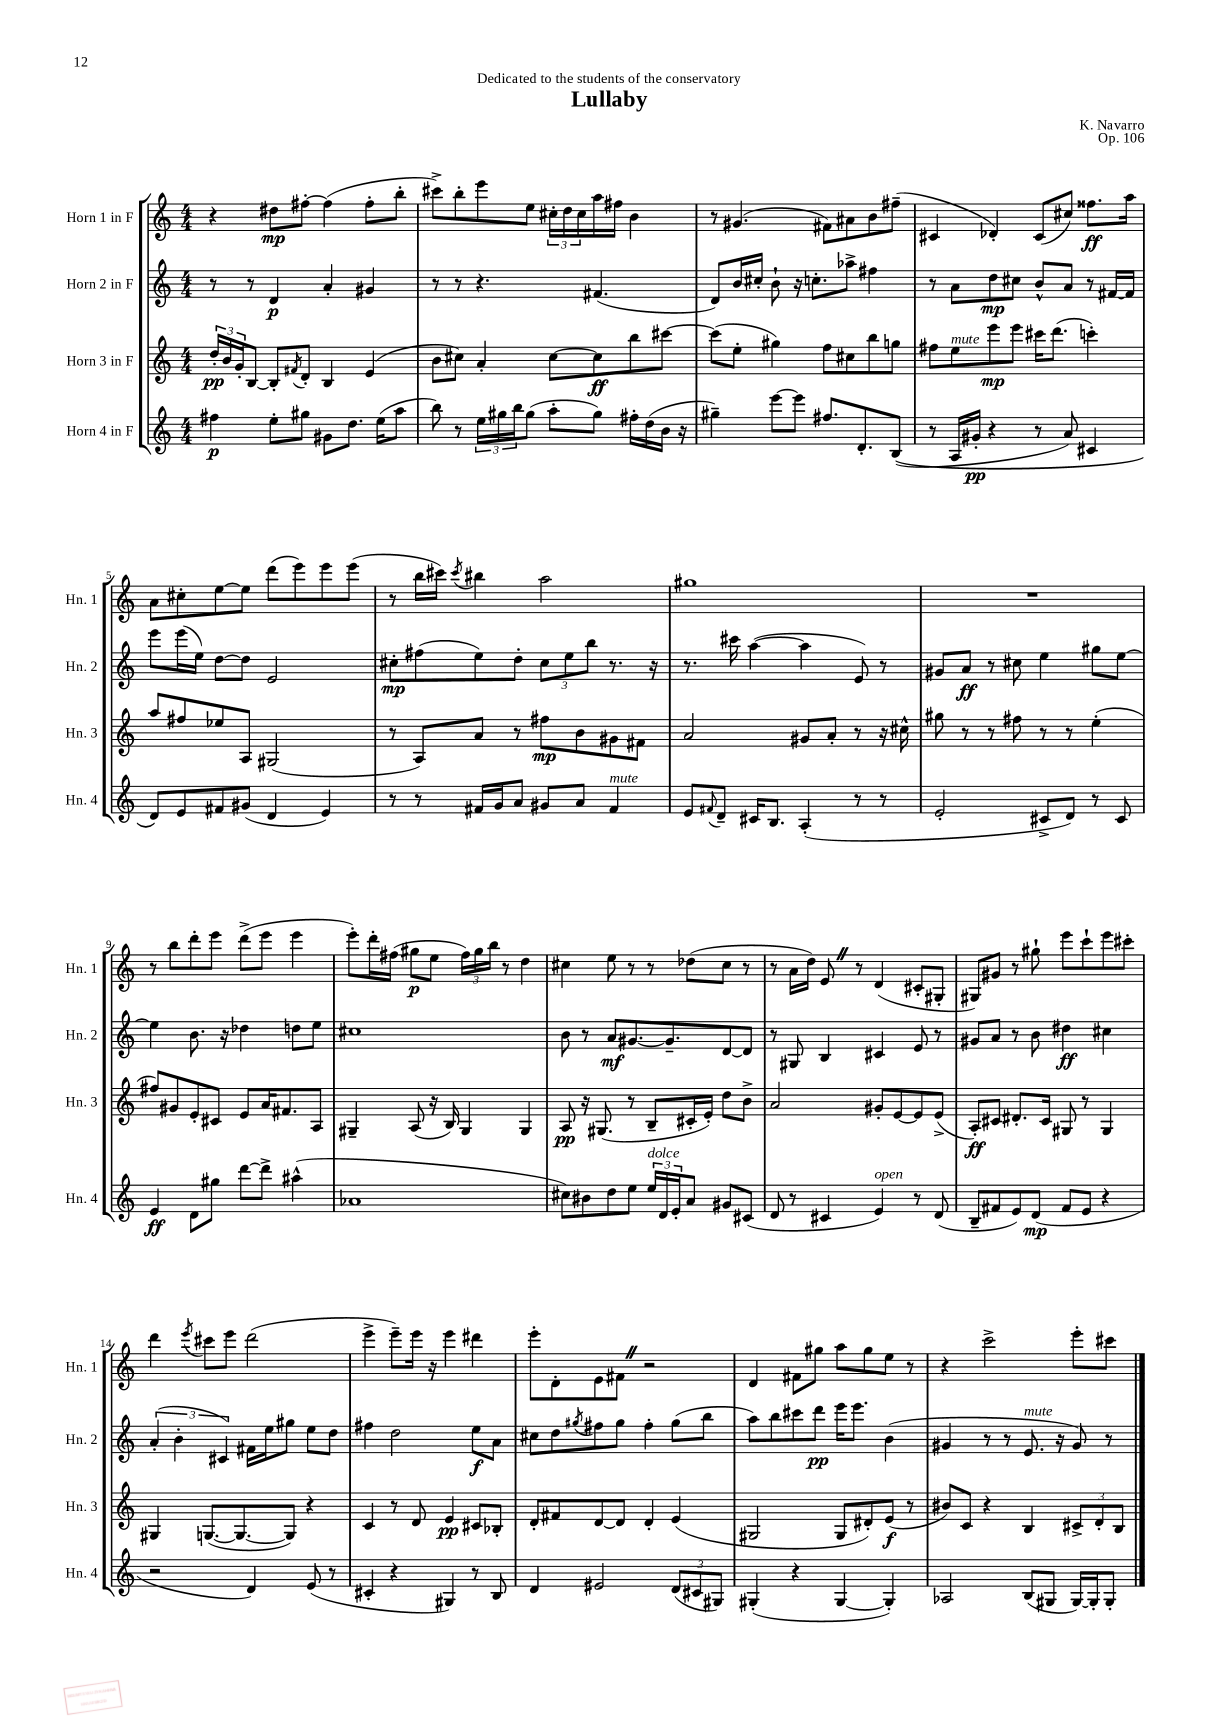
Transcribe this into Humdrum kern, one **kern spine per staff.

**kern	**dynam	**kern	**dynam	**kern	**dynam	**kern	**dynam
*part4	*part4	*part3	*part3	*part2	*part2	*part1	*part1
*staff4	*staff4	*staff3	*staff3	*staff2	*staff2	*staff1	*staff1
*I"Horn 4 in F	*	*I"Horn 3 in F	*	*I"Horn 2 in F	*	*I"Horn 1 in F	*
*I'Hn. 4	*	*I'Hn. 3	*	*I'Hn. 2	*	*I'Hn. 1	*
*clefG2	*	*clefG2	*	*clefG2	*	*clefG2	*
*k[]	*	*k[]	*	*k[]	*	*k[]	*
*M4/4	*	*M4/4	*	*M4/4	*	*M4/4	*
=1	=1	=1	=1	=1	=1	=1	=1
4ff#X\	p	24dd'/LL	pp	8r	.	4r	.
.	.	24b/	.	.	.	.	.
.	.	24g'/J	.	.	.	.	.
.	.	[8B/J	.	8r	.	.	.
8ee'\L	.	8B'/L]	.	4d/	p	8dd#X\L	mp
.	.	8qf#X/	.	.	.	.	.
8gg#X\J	.	8d'/J	.	.	.	[8ff#X'\J	.
8g#X\L	.	4B/	.	4a'/	.	(4ff#\]	.
8.dd\J	.	.	.	.	.	.	.
.	.	(4e/	.	4g#X/	.	8ff#'\L	.
(16ee\KL	.	.	.	.	.	.	.
8aa\J	.	.	.	.	.	8bb'\J	.
=2	=2	=2	=2	=2	=2	=2	=2
8bb\)	.	8b\L	.	8r	.	8ccc#X^\L)	.
8r	.	8cc#X\J)	.	8r	.	8bb'\	.
24ee\LL	.	4a'/	.	4.r	.	8eee\	.
24gg#X\	.	.	.	.	.	.	.
24bb\J	.	.	.	.	.	.	.
(8gg#\J	.	.	.	.	.	8ee\J	.
8aa'\L	.	[8cc#\L	.	.	.	24cc#X'\LL	.
.	.	.	.	.	.	24dd\	.
.	.	.	.	.	.	24cc#\	.
8gg#\J)	.	8cc#\]	ff	(4.f#X/	.	16aa\	.
.	.	.	.	.	.	16ff#X\JJ	.
16ff#X'\LL	.	8bb\	.	.	.	4b\	.
(16dd\	.	.	.	.	.	.	.
16b\JJ	.	[8ccc#X\J	.	.	.	.	.
16r	.	.	.	.	.	.	.
=3	=3	=3	=3	=3	=3	=3	=3
4gg#X~\)	.	(8ccc#\L]	.	8d/L)	.	8r	.
.	.	8ee'\J	.	16b/L	.	(4.g#X/	.
.	.	.	.	16cc#X'/JJ	.	.	.
[8eee\L	.	4gg#X\)	.	8b`\	.	.	.
8eee\J]	.	.	.	16r	.	.	.
.	.	.	.	8.ccn'\L	.	.	.
8.ff#X/L	.	8ff\L	.	.	.	8f#X\L)	.
.	.	8cc#X\	.	8aa-X^\J	.	8a#X\	.
8.d'/	.	.	.	.	.	.	.
.	.	8bb\	.	4ff#X\	.	8b\	.
((8B/J	.	8ggn\J	.	.	.	(8ff#X~\J	.
=4	=4	=4	=4	=4	=4	=4	=4
8r	.	8ff#X\L	.	8r	.	4c#X/	.
!	!	!LO:TX:a:i:t=mute	!	!	!	!	!
16A/LL	.	8ee\	.	8a\L	.	.	.
16g#X'/JJ	pp	.	.	.	.	.	.
4r	.	8eee\	mp	8dd\	mp	4d-X'/)	.
.	.	8eee\J	.	8cc#X\J	.	.	.
8r	.	16ccc#X\KL	.	8b^^/L	.	(8c#/L	.
.	.	(8.ddd\J	.	.	.	.	.
8a/)	.	.	.	8a/J	.	8cc#X/J)	.
4c#X/	.	4cccn'\)	.	8r	.	8.ff##X\L	ff
.	.	.	.	[16f#X/LL	.	.	.
.	.	.	.	16f#/JJ]	.	16aa\Jk	.
!!LO:LB:g=z
=5	=5	=5	=5	=5	=5	=5	=5
8d/L)	.	8aa/L	.	8eee\L	.	8a\L	.
8e/	.	8ff#X/	.	(16eee\L	.	8cc#X'\	.
.	.	.	.	16ee\JJ)	.	.	.
8f#X/	.	8ee-X/	.	[8dd\L	.	[8ee\	.
(8g#X/J	.	8A/J	.	8dd\J]	.	8ee\J]	.
4d/	.	(2G#X/	.	2e/	.	(8ddd\L	.
.	.	.	.	.	.	8eee\)	.
4e/)	.	.	.	.	.	8eee\	.
.	.	.	.	.	.	(8eee\J	.
=6	=6	=6	=6	=6	=6	=6	=6
8r	.	8r	.	8cc#X'\L	mp	8r	.
8r	.	8A/L)	.	(8ff#X\	.	16bb\LL	.
.	.	.	.	.	.	16ccc#X\JJ)	.
.	.	.	.	.	.	8qccc#/	.
16f#X/LL	.	8a/J	.	8ee\)	.	4bb#X\	.
16g/J	.	.	.	.	.	.	.
8a/J	.	8r	.	8dd'\J	.	.	.
8g#X/L	.	8ff#X\L	mp	12cc#\L	.	2aa\	.
.	.	.	.	12ee\	.	.	.
8a/J	.	8b\	.	.	.	.	.
.	.	.	.	12bb\J	.	.	.
!LO:TX:a:i:t=mute	!	!	!	!	!	!	!
4f#/	.	8g#X\	.	8.r	.	.	.
.	.	8f#X\J	.	.	.	.	.
.	.	.	.	16r	.	.	.
=7	=7	=7	=7	=7	=7	=7	=7
8e/L	.	2a/	.	8.r	.	1gg#X	.
8qqf#X/	.	.	.	.	.	.	.
8d~/J	.	.	.	.	.	.	.
.	.	.	.	16ccc#X\	.	.	.
16c#X/KL	.	.	.	([4aa\	.	.	.
8.B/J	.	.	.	.	.	.	.
(4A'/	.	8g#X/L	.	4aa\]	.	.	.
.	.	8a'/J	.	.	.	.	.
8r	.	8r	.	8e/)	.	.	.
8r	.	16r	.	8r	.	.	.
.	.	16cc#X^^\	.	.	.	.	.
=8	=8	=8	=8	=8	=8	=8	=8
2e'/	.	8gg#X\	.	8g#X/L	.	1r	.
.	.	8r	.	8a/J	ff	.	.
.	.	8r	.	8r	.	.	.
.	.	8ff#X\	.	8cc#X\	.	.	.
8c#X^/L	.	8r	.	4ee\	.	.	.
8d/J)	.	8r	.	.	.	.	.
8r	.	(4ee'\	.	8gg#X\L	.	.	.
8c#/	.	.	.	[8ee\J	.	.	.
!!LO:LB:g=z
=9	=9	=9	=9	=9	=9	=9	=9
4e/	ff	8ff#X/L)	.	4ee\]	.	8r	.
.	.	8g#X/	.	.	.	8bb\L	.
8d\L	.	8e'/	.	8.b\	.	8ddd'\	.
8gg#X\J	.	8c#X/J	.	.	.	8eee\J	.
.	.	.	.	16r	.	.	.
[8ddd\L	.	8e/L	.	4dd-X\	.	(8ddd^\L	.
8ddd^\J]	.	16a/K	.	.	.	8eee\J	.
.	.	8.f#X/	.	.	.	.	.
(4aa#X^^\	.	.	.	8ddn\L	.	4eee\	.
.	.	8A/J	.	8ee\J	.	.	.
=10	=10	=10	=10	=10	=10	=10	=10
1a-X	.	4G#X~/	.	1cc#X	.	8eee'\L)	.
.	.	.	.	.	.	16ddd'\L	.
.	.	.	.	.	.	(16ff#X\JJ	.
.	.	(8A/	.	.	.	8gg#X\L	p
.	.	16r	.	.	.	8ee\J	.
.	.	16B/)	.	.	.	.	.
.	.	4G#/	.	.	.	24ff#\LL)	.
.	.	.	.	.	.	24gg#\	.
.	.	.	.	.	.	24bb\JJ	.
.	.	.	.	.	.	8r	.
.	.	4G#/	.	.	.	4dd\	.
=11	=11	=11	=11	=11	=11	=11	=11
8cc#X\L)	.	8A/	pp	8b\	.	4cc#X\	.
8b#X\	.	16r	.	8r	.	.	.
.	.	(8.G#X/	.	.	.	.	.
8dd\	.	.	.	8a/L	mf	8ee\	.
8ee\J	.	8r	.	[8.g#X/	.	8r	.
!LO:TX:a:i:t=dolce	!	!	!	!	!	!	!
24ee/LL	.	8B~/L	.	.	.	8r	.
24d/	.	.	.	.	.	.	.
.	.	.	.	8.g#~/]	.	.	.
24e'/J	.	.	.	.	.	.	.
8a/J	.	16c#X'/L	.	.	.	(8dd-X\L	.
.	.	16e'/JJ)	.	.	.	.	.
8g#X/L	.	8dd\L	.	[8d/	.	8cc#\J	.
(8c#X/J	.	8b^\J	.	8d/J]	.	8r	.
=12	=12	=12	=12	=12	=12	=12	=12
8d/	.	2a/	.	8r	.	8r	.
8r	.	.	.	8G#X/	.	16a\LL	.
.	.	.	.	.	.	16dd\JJ)	.
4c#X/	.	.	.	4B/	.	8eZ/	.
.	.	.	.	.	.	8r	.
!LO:TX:a:i:t=open	!	!	!	!	!	!	!
4e/)	.	8g#X'/L	.	4c#X/	.	(4d/	.
.	.	[8e/	.	.	.	.	.
8r	.	8e/]	.	8e/	.	8c#X'/L	.
(8d/	.	(8e^/J	.	8r	.	8G#X'/J	.
=13	=13	=13	=13	=13	=13	=13	=13
8B~/L	.	8A'/L)	ff	8g#X/L	.	8G#X/L)	.
8f#X/	.	8c#X/J	.	8a/J	.	8g#X/J	.
8e/)	.	8.d#X'/L	.	8r	.	8r	.
(8d/J	mp	.	.	8b\	.	8gg#X`\	.
.	.	16c#/Jk	.	.	.	.	.
8f#/L	.	8G#X/	.	4dd#X\	ff	8eee\L	.
8e/J	.	8r	.	.	.	8ccc`\	.
4r	.	4G#/	.	4cc#X\	.	8eee\	.
.	.	.	.	.	.	8ccc#X'\J	.
!!LO:LB:g=z
=14	=14	=14	=14	=14	=14	=14	=14
2r	.	4G#X/	.	(6a'/	.	4ddd\	.
.	.	.	.	6b'\	.	.	.
.	.	.	.	.	.	8qeee/	.
.	.	([8.Gn/L	.	.	.	8ccc#X\L	.
.	.	.	.	6c#X/)	.	.	.
.	.	.	.	.	.	8eee\J	.
.	.	8.G/_	.	.	.	.	.
4d/)	.	.	.	16f#X\LL	.	(2ddd\	.
.	.	.	.	16ee\J	.	.	.
.	.	8G/J])	.	8gg#X\J	.	.	.
(8e/	.	4r	.	8ee\L	.	.	.
8r	.	.	.	8dd\J	.	.	.
=15	=15	=15	=15	=15	=15	=15	=15
4c#X'/	.	4c/	.	4ff#X\	.	4eee^\	.
4r	.	8r	.	2dd\	.	8eee~\L)	.
.	.	8d/	.	.	.	16eee\Jk	.
.	.	.	.	.	.	16r	.
4G#X/)	.	4e/	pp	.	.	4eee\	.
8r	.	8c#X/L	.	8ee\L	f	4ddd#X\	.
8B/	.	8B-X'/J	.	8a\J	.	.	.
=16	=16	=16	=16	=16	=16	=16	=16
4d/	.	8d'/L	.	8cc#X\L	.	8eee'\L	.
.	.	8f#X/	.	8dd\	.	8d'\	.
.	.	.	.	8qgg#X/	.	.	.
2e#X/	.	[8d/	.	8ff#X\	.	8e\	.
.	.	8d/J]	.	8gg#\J	.	8f#XZ\J	.
.	.	4d'/	.	4ff#'\	.	2r	.
(12d/L	.	(4e/	.	(8gg#\L	.	.	.
12c#X/	.	.	.	.	.	.	.
.	.	.	.	8bb\J	.	.	.
12G#X/J)	.	.	.	.	.	.	.
=17	=17	=17	=17	=17	=17	=17	=17
(4G#X'/	.	2G#X/	.	8aa\L)	.	4d/	.
.	.	.	.	8bb\	.	.	.
4r	.	.	.	8ccc#X\	.	8f#X\L	.
.	.	.	.	8ddd\J	pp	8gg#X\J	.
[4G#/	.	8G#/L	.	16eee\KL	.	8aa\L	.
.	.	.	.	8.eee\J	.	.	.
.	.	8d#X'/)	.	.	.	8gg#\	.
4G#'/])	.	(8e/J	f	(4b\	.	8ee\J	.
.	.	8r	.	.	.	8r	.
=18	=18	=18	=18	=18	=18	=18	=18
2A-X/	.	8b#X/L)	.	4g#X/	.	4r	.
.	.	8c/J	.	.	.	.	.
.	.	4r	.	8r	.	2ccc^\	.
.	.	.	.	8r	.	.	.
!	!	!	!	!LO:TX:a:i:t=mute	!	!	!
(8B/L	.	4B/	.	8.e/	.	.	.
8G#X/J	.	.	.	.	.	.	.
.	.	.	.	16r	.	.	.
[16G#/LL)	.	12c#X^/L	.	8g#/)	.	8eee'\L	.
16G#'/J]	.	.	.	.	.	.	.
.	.	12d'/	.	.	.	.	.
8G#'/J	.	.	.	8r	.	8ccc#X\J	.
.	.	12B/J	.	.	.	.	.
==	==	==	==	==	==	==	==
*-	*-	*-	*-	*-	*-	*-	*-
